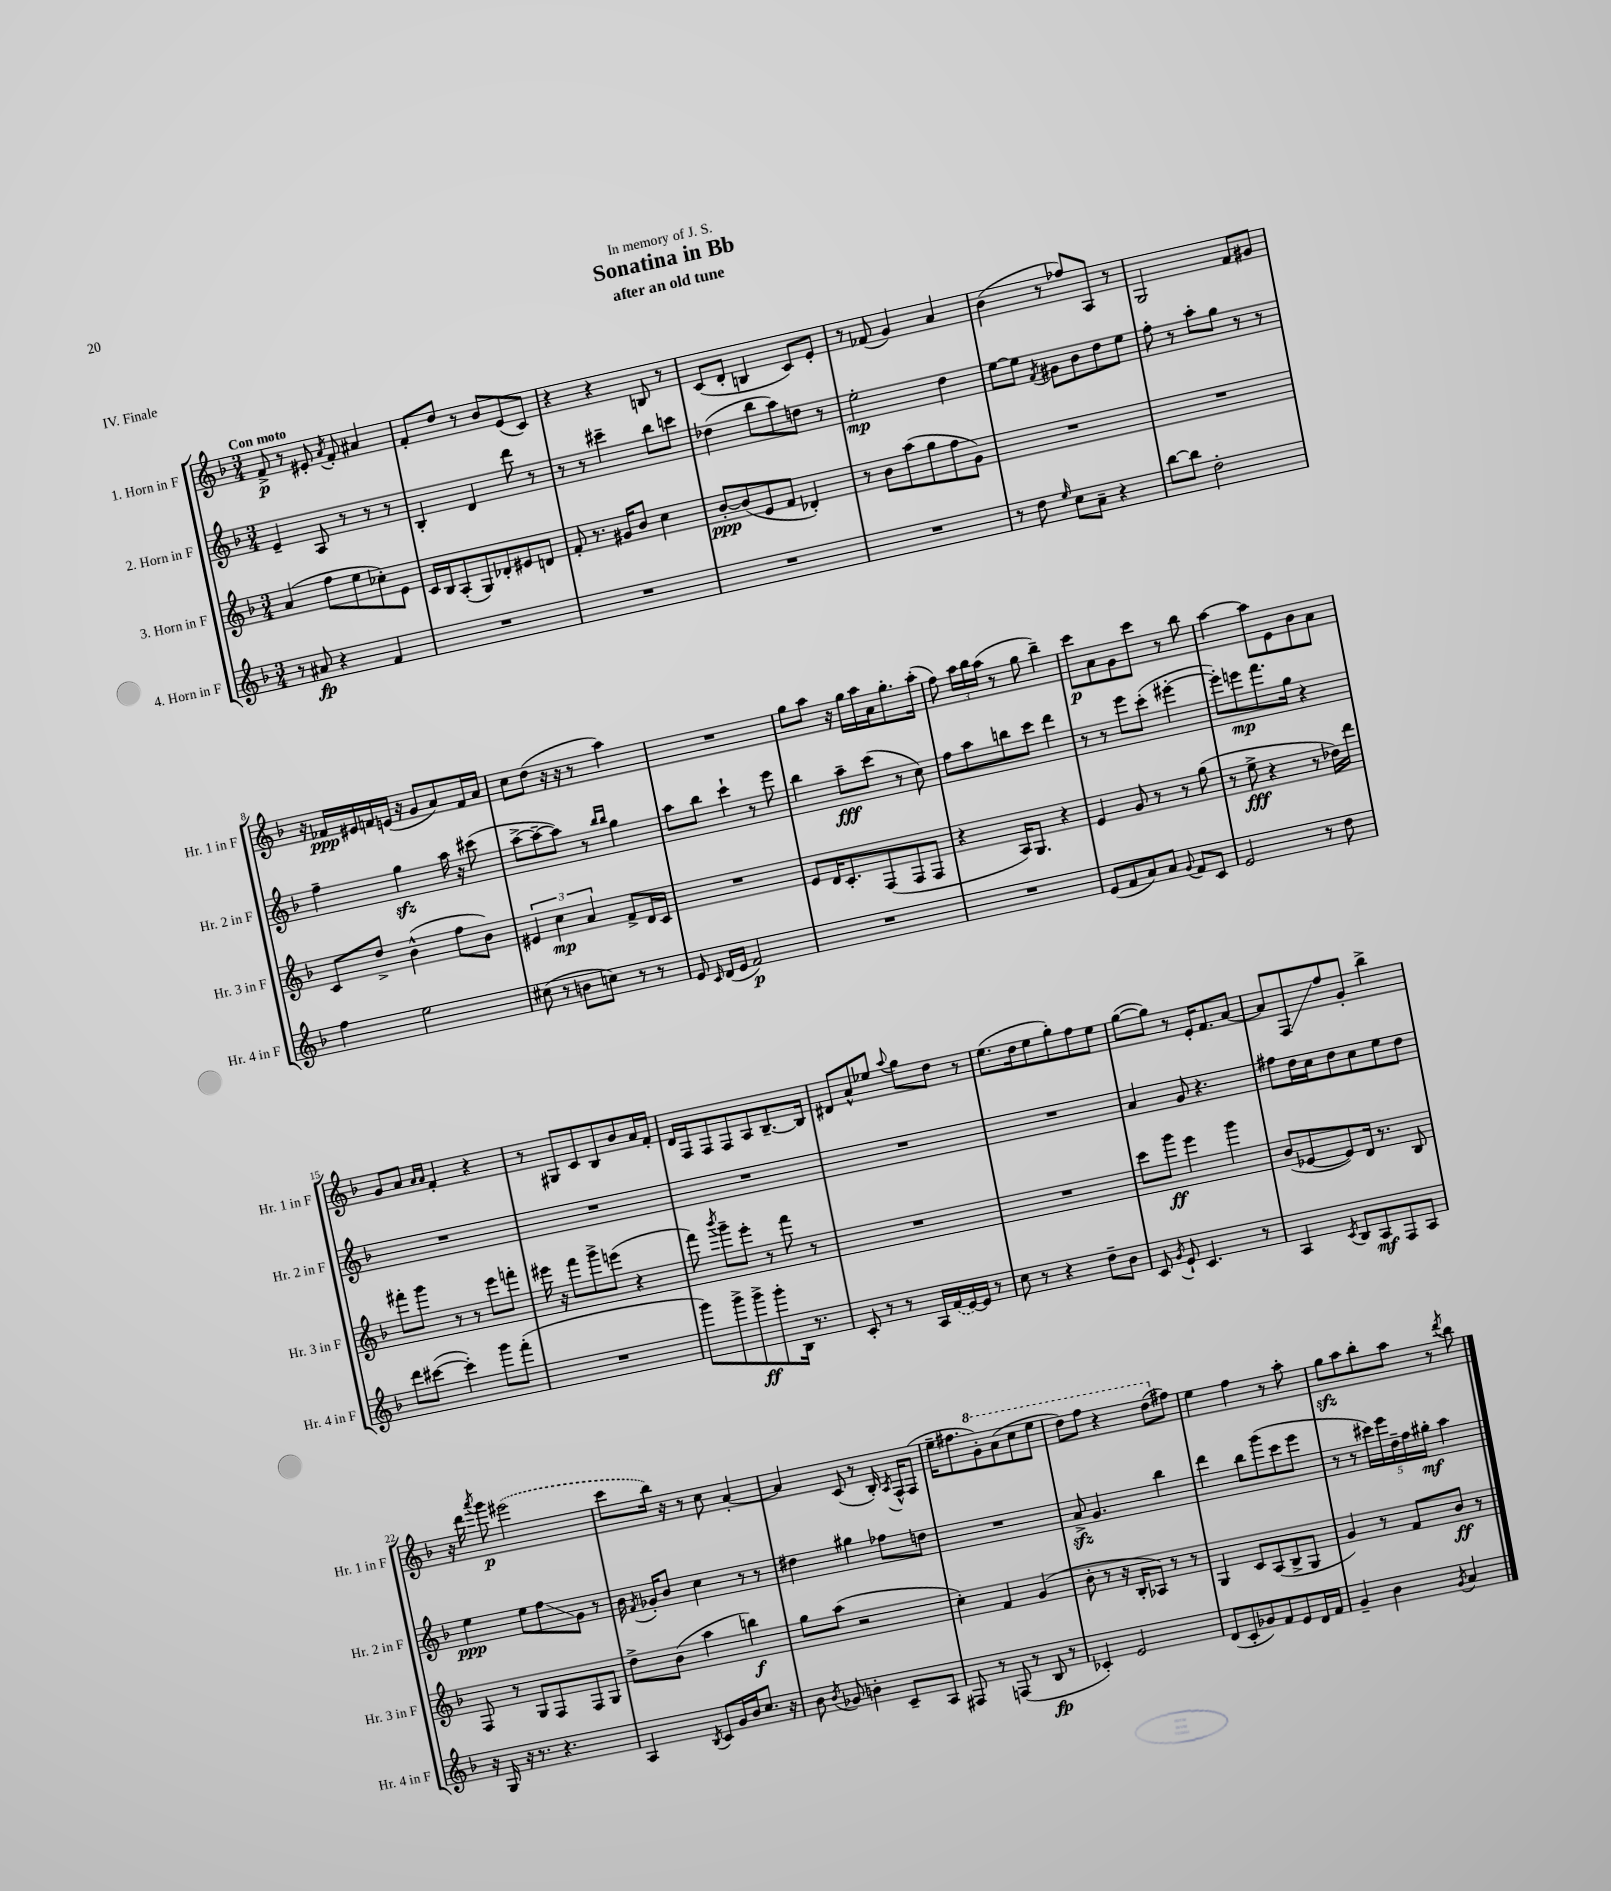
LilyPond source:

\header { title = "Sonatina in Bb" subtitle = "after an old tune" dedication = "In memory of J. S." piece = "IV. Finale" }
<<
\new StaffGroup <<
\new Staff = "s0" \with { instrumentName = "1. Horn in F" shortInstrumentName = "Hr. 1 in F" } {
    \clef treble \key f \major \numericTimeSignature \time 3/4 \tempo "Con moto"
    \autoBeamOff f'8->\p r8 eis'8-. \acciaccatura { a'8 } f'8-. ais'4 |
    f'8[-. d''8] r8 bes'8[ e'8( c'8]) |
    r4 r4 b8 r8 |
    c'8[( d'8]-. b4 c'8[) e'8]-. |
    r8 fes'8( g'4) a'4 |
    bes'4( r8 fes''8[) a8] r8 |
    g2 f'8[ gis'8] |
    r16 fes'16[\ppp eis'16 f'16 e'16]( r16 g'8[ a'8) f'16 a'16] |
    c''8[ d''8]( r16 r16 r8 a''4) |
    R2. |
    g''8[ a''8] r16 g''16[ a''16 a'16 g''8.-. a''16]-.( |
    f''8) \tuplet 3/2 { a''16[ bes''16 a''16]( } r8 g''8 bes''4--) |
    c'''8[\p a'8 g'8 c'''8] r8 bes''8 |
    a''4~ a''8[ e'8 bes'8 a'8] |
    g'8[ a'8] \grace { a'16[ a'16] } f'4-. r4 |
    r8 gis8[ c'8 bes8 bes'8 a'16 f'16]-. |
    d'16[ f16 f8 f8 a8 bes8.~-- bes16] |
    dis'8[ a'8-^ ees''8] \appoggiatura { a''8 } g''8[ d''8] r8 |
    e''8.[( d''16 e''8 g''8-.) f''8 e''8] |
    g''8[~( g''8]) r8 e'16[-. f'8. a'8]~ |
    a'8[ f8\glissando f''8 g'8]-. bes''4-> |
    r16 d'''16 \acciaccatura { a'''8 } g'''8\p \once \slurDashed eis'''2( |
    c'''8[ bes''16]) r16 r8 c''8 a'4~-. |
    a'4 c'8( r8 bes16-.) \acciaccatura { a8 } f16[-^ f8]( |
    e''16[-- fis''8. \ottava #1 g''8-.) a''8( c'''8 e'''8] |
    d'''8[) f'''8] r4 d'''8[( \ottava #0 fis''8]) |
    e''4 f''4 r8 a''8-. |
    g''8[\sfz a''8 bes''8-. a''8] r8 \acciaccatura { d'''8 } bes''8 \bar "|." |
}
\new Staff = "s1" \with { instrumentName = "2. Horn in F" shortInstrumentName = "Hr. 2 in F" } {
    \clef treble \key f \major \numericTimeSignature \time 3/4
    \autoBeamOff e'4-- a8 r8 r8 r8 |
    bes4-. d'4 d'''8 r8 |
    r8 r8 cis'''4-- bes''8[ c'''8] |
    des''4( bes''8[ a''8) d''8] r8 |
    e''2-.\mp d''4 |
    e''8[~ e''8] \acciaccatura { f'8 } gis'8[ bes'8 d''8 e''8] |
    f''8-. r8 a''8[-. g''8] r8 r8 |
    f''4-- g''4\sfz a''16 r16 cis'''8( |
    a''8[~-> a''8~-- a''8]) r8 \grace { bes''16[ bes''16] } g''4 |
    a''8[ bes''8] c'''4-! r8 e'''8 |
    bes''4 a''8[--\fff c'''8]( r8 c''8) |
    f''8[ a''8 b''8 c'''8] d'''4 |
    r8 r8 e'''8[ c'''8]-.( eis'''4~-. |
    eis'''8[-.) e'''8\mp f'''8. g''16] r4 |
    R2. |
    R2. |
    R2. |
    R2. |
    R2. |
    a'4 g'8 r4. |
    fis''8[ d''16 c''16 d''8 c''8 e''8 d''8] |
    e''4\ppp e''8[ f''8\glissando g'8] r8 |
    bes'16 \acciaccatura { f'8 } ges'16[-. bes'8] c''4 r8 r8 |
    dis''4 gis''4 fes''8[ d''8] |
    R2. |
    a'8->\sfz g'4. bes''4 |
    d'''4 bes''8[ g'''8( c'''8 e'''8] |
    r8 r8 \tuplet 5/4 { cis'''16[) e'''16 d''16-- f''16 gis''16]-.\mf } a''4 \bar "|." |
}
\new Staff = "s2" \with { instrumentName = "3. Horn in F" shortInstrumentName = "Hr. 3 in F" } {
    \clef treble \key f \major \numericTimeSignature \time 3/4
    \autoBeamOff a'4( f''8[ e''8 ces''8-.) e'8] |
    c'16[ bes16 a8-.( g8) des'8-. eis'8 d'8] |
    f'8-. r8. gis'16[ bes'8] c''4 |
    bes'8[~-.\ppp bes'8( e'8 f'8] des'4-.) |
    r8 bes'8[ a''8( g''8 f''8 g'8]) |
    R2. |
    R2. |
    c'8[ d''8]-> bes'4-^( f''8[ bes'8]) |
    \tuplet 3/2 { eis'4 c''4\mp a'4 } f'8[-> d'16 c'16] |
    R2. |
    e'8[ d'16 c'8.-. f8( f8 f8] |
    r4 a16[) g8.] r4 |
    e'4 g'8 r8 r8 g''8( |
    r8 e''8->\fff r4 r8 des''16[) d'''16] |
    fis'''8[-. g'''8] r8 r8 e'''8[ f'''8]-. |
    eis'''16 r16 f'''8[ g'''8-> e'''8]( r4 |
    f'''8) \acciaccatura { bes'''8 } g'''8[-- e'''8]-. r8 f'''8 r8 |
    R2. |
    R2. |
    c'''8[ g'''8]\ff e'''4 g'''4 |
    bes'8[( ees'8~ ees'8) d'16] r8. bes8 |
    f8 r8 g8[ f8 f8 g8] |
    d''8[-> bes'8]( a''4 b''4\f) |
    g''8[ a''8]( r2 |
    c''4-.) f'4 g'4( |
    bes'8-. r8 r16 bes16[-. aes8]) r8 r8 |
    g4 c'8[ a8( bes8-> g8] |
    g'4) r8 f'8[ bes'8]\ff r8 \bar "|." |
}
\new Staff = "s3" \with { instrumentName = "4. Horn in F" shortInstrumentName = "Hr. 4 in F" } {
    \clef treble \key f \major \numericTimeSignature \time 3/4
    \autoBeamOff r8 ais'8\fp r4 f'4 |
    R2. |
    R2. |
    R2. |
    R2. |
    r8 d''8 \grace { e''16 } c''8[ a'8]-- r4 |
    bes''8[~ bes''8] d''2-. |
    f''4 e''2 |
    cis''8( r8 b'8[ c''8]) r8 r8 |
    e'8 \grace { c'16 } d'16[( e'16] f'2\p) |
    R2. |
    R2. |
    e'8[( f'8 a'8) a'8] \appoggiatura { g'8 } f'8[ c'8] |
    e'2 r8 d''8 |
    d'''8[ cis'''8]~( cis'''4-.) g'''8[ f'''8]-.( |
    R2. |
    g'''8[) g'''8-> g'''8->\ff g'''8-. bes16] r8. |
    c'8-. r8 r8 a16[ \once \slurDashed f'16( e'16~) e'16] r8 |
    c''8 r8 r4 d''8[-- bes'8] |
    c'8 \acciaccatura { g'8 } e'8-! c'4. r8 |
    a4 \acciaccatura { c'8 } bes8[ a8\mf f8 a8] |
    r16 g16 r16 r8. r4. |
    a4 \acciaccatura { bes8 } c'8[ g'16 bes'16 c''8.] r16 |
    bes'8 \acciaccatura { bes'8 } ges'8 b'4-. c'8[-- a8] |
    fis8 r8 f8( r8 bes8\fp r8 |
    ces'4-.) e'2 |
    d'8[( c'8-. ges'8) f'8 e'8 d'16 f'16] |
    g'4-- bes'4 \acciaccatura { g'8 } a'4 \bar "|." |
}
>>
>>
